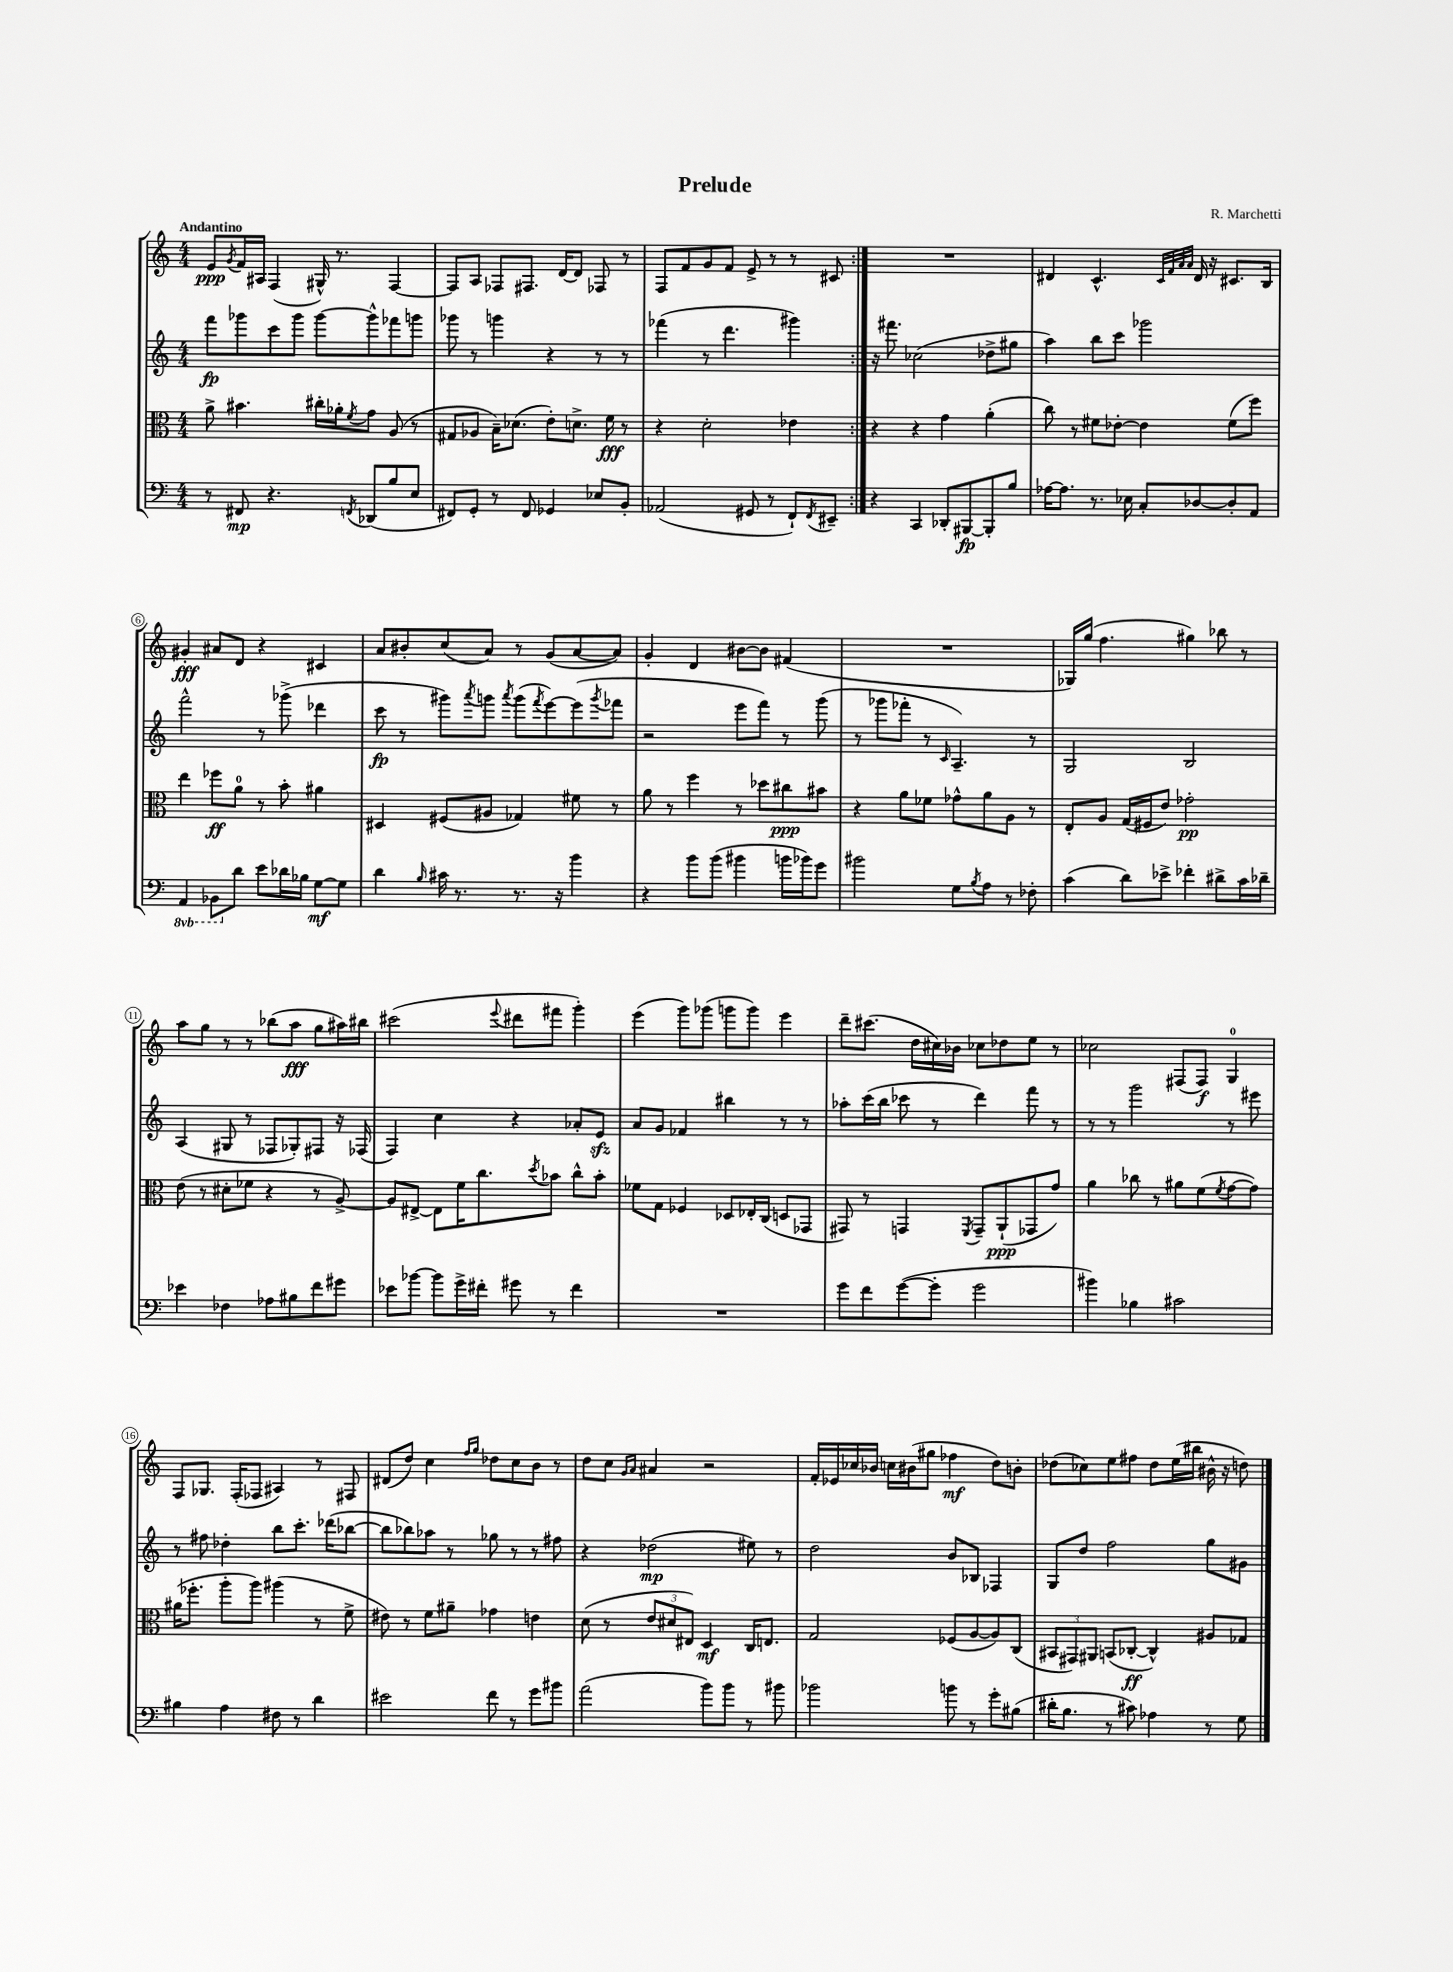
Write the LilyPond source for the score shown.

\header { title = "Prelude" composer = "R. Marchetti" }
<<
\new StaffGroup <<
\new Staff = "s0" {
    \clef treble \key c \major \numericTimeSignature \time 4/4 \tempo "Andantino"
    \repeat volta 2 { e'8\ppp \acciaccatura { g'8 } f'16 ais16 f4( gis16-^) r8. f4~ |
    f8 a8 fes8 fis8. d'16~ d'8 fes8 r8 |
    f8 f'8 g'8 f'8 e'8-> r8 r8 cis'8 | }
    R1 |
    dis'4 c'4.-^ \grace { c'32 f'32 a'32 a'32 } dis'16 r16 cis'8. b16 |
    gis'4-.\fff ais'8 d'8 r4 cis'4 |
    a'8 bis'8-. c''8( a'8) r8 g'8( a'8~ a'8) |
    g'4-. d'4 bis'8~ bis'8 fis'4( |
    R1 |
    ges16) g''16( f''4. gis''4) bes''8 r8 |
    a''8 g''8 r8 r8 bes''8( a''8\fff g''8 ais''16) bis''16 |
    cis'''2( \appoggiatura { e'''8 } dis'''8 fis'''8 g'''4-.) |
    e'''4( g'''8) ges'''8( g'''8 g'''8) e'''4 |
    d'''8-- cis'''8.( d''16 cis''16) bes'16 ces''8 des''8 e''8 r8 |
    ces''2 fis8( fis8\f) g4-0 |
    f8 ges8. f16-.( fes8 ais4) r8 fis8 |
    dis'8( d''8) c''4 \grace { f''16 g''16 } des''8 c''8 b'8 r8 |
    d''8 c''8 \grace { g'16 a'16 } ais'4 r2 |
    f'16-. ees'16 ces''16 bes'16 c''16 bis'16( gis''8 fes''4\mf d''8) b'8-. |
    des''8( ces''8) e''8 fis''8 des''8 e''16( bis''16 bis'16-^ r16 d''8) \bar "|." |
}
\new Staff = "s1" {
    \clef treble \key c \major \numericTimeSignature \time 4/4
    \repeat volta 2 { f'''8\fp ges'''8 c'''8 ges'''8 ges'''8~ ges'''8-^ fes'''8 g'''8 |
    ges'''8 r8 g'''4 r4 r8 r8 |
    fes'''4( r8 d'''4. gis'''4) | }
    r16 fis'''8. ces''2( des''8-> gis''8 |
    a''4) b''8 c'''8 ges'''2 |
    f'''2-^ r8 ges'''8->( des'''4 |
    c'''8\fp r8 gis'''8) \acciaccatura { a'''8 } g'''8 \acciaccatura { a'''8 } g'''8( \acciaccatura { f'''8 } e'''8~) e'''8( \acciaccatura { g'''8 } fes'''8 |
    r2 e'''8 f'''8) r8 g'''8( |
    r8 ges'''8 fes'''8-. r8 \grace { c'16 } a4.--) r8 |
    g2 b2 |
    a4( gis8 r8 fes8 ges8-.) fis8 r16 fes16( |
    f4) c''4 r4 aes'8-. e'8\sfz |
    a'8 g'8 fes'4 bis''4 r8 r8 |
    aes''8-. c'''16( b''16 ces'''8 r8 d'''4) f'''8 r8 |
    r8 r8 g'''2 r8 eis'''8 |
    r8 fis''8 des''4-. b''8 c'''8.-. des'''16( bes''8~ |
    bes''8 bes''8) aes''8 r8 ges''8 r8 r8 fis''8 |
    r4 des''2\mp( eis''8) r8 |
    d''2 b'8 bes8 fes4 |
    g8 d''8 f''2 g''8 gis'8 \bar "|." |
}
\new Staff = "s2" {
    \clef alto \key c \major \numericTimeSignature \time 4/4
    \repeat volta 2 { a'8-> bis'4. cis''16-. aes'16-. \acciaccatura { f'8 } g'8 a8( r8 |
    gis8 aes8 b16--) des'8.( e'8-.) d'8.-> f'16\fff r8 |
    r4 d'2-. ees'4 | }
    r4 r4 g'4 a'4-.( |
    c''8) r8 fis'8 ees'8~-. ees'4 fis'8( f''8) |
    e''4 fes''8\ff a'8-0 r8 b'8-. ais'4 |
    dis4 fis8( ais8 ges4) fis'8 r8 |
    a'8 r8 f''4 r8 des''8 cis''8\ppp bis'8 |
    r4 a'8 fes'8 ges'8-^ a'8 a8 r8 |
    e8-. a8 g16( fis16 e'8) ges'2-.\pp |
    e'8( r8 dis'8-. fes'8 r4 r8 a8~->) |
    a8 eis8~-> eis8 f'16 c''8. \acciaccatura { d''8 } bes'8 c''8-^ bes'8-. |
    fes'8 g8 fes4 des8 ees16-. c16( d8 ges,8 |
    gis,8) r8 g,4 \acciaccatura { f,8 } g,8-- a,8-!\ppp( ges,8 g'8) |
    a'4 ces''8 r8 ais'8 f'8( \acciaccatura { f'8 } g'8~ g'8) |
    ais'16( fes''8.-. a''8-. a''8) ais''4( r8 f'8-> |
    eis'8) r8 f'8 ais'8-- ges'4 e'4 |
    d'8( r8 \tuplet 3/2 { e'8 dis'8 eis8) } d4\mf c16 e8. |
    g2 fes8( a8~ a8) c8( |
    \tuplet 3/2 { bis,8 gis,8) ais,8 } b,8( ces8~-.\ff ces4-^) ais8 ges8 \bar "|." |
}
\new Staff = "s3" {
    \clef bass \key c \major \numericTimeSignature \time 4/4 \set Staff.ottavationMarkups = #ottavation-simple-ordinals
    \repeat volta 2 { r8 fis,8\mp r4. \acciaccatura { f,8 } des,8( b8 e8 |
    fis,8) g,8-. r8 fis,8 ges,4 ees8 b,8-. |
    aes,2( gis,8 r8 f,8-!) \acciaccatura { f,8 } eis,8-- | }
    r4 c,4 des,8-. bis,,8~\fp bis,,8-. b8 |
    aes16~ aes8. r8. ees16 c8-. des8~ des8-. a,8 |
    \ottava #-1 a,,4 bes,,8 \ottava #0 d'8 e'8 des'16 bes16 g8~\mf g8 |
    d'4 \grace { b16 } cis'16 r8. r8. r16 b'4 |
    r4 b'8 b'8( bis'4 b'16 bes'16) g'8 |
    bis'2 g8 \acciaccatura { b8 } a8 r8 fes8-. |
    c'4( d'8) ees'8-> fes'4-. dis'8-> c'16 des'16-- |
    ees'4 fes4 aes8 bis8 f'8 gis'8 |
    ees'8 bes'8~ bes'8 g'16-> fis'16-. gis'8 r8 fis'4 |
    R1 |
    g'8 f'8 g'8~( g'8-. g'2 |
    bis'4) bes4 cis'2 |
    bis4 a4 fis8 r8 d'4 |
    eis'2 f'8 r8 g'8 bis'8 |
    a'2( b'8) b'8 r8 bis'8 |
    bes'2 b'8 r8 g'8-. bis8( |
    dis'16-. b8. r8 cis'8) aes4 r8 g8 \bar "|." |
}
>>
>>
\layout { \context { \Score \override BarNumber.stencil = #(make-stencil-circler 0.1 0.3 ly:text-interface::print) } }
